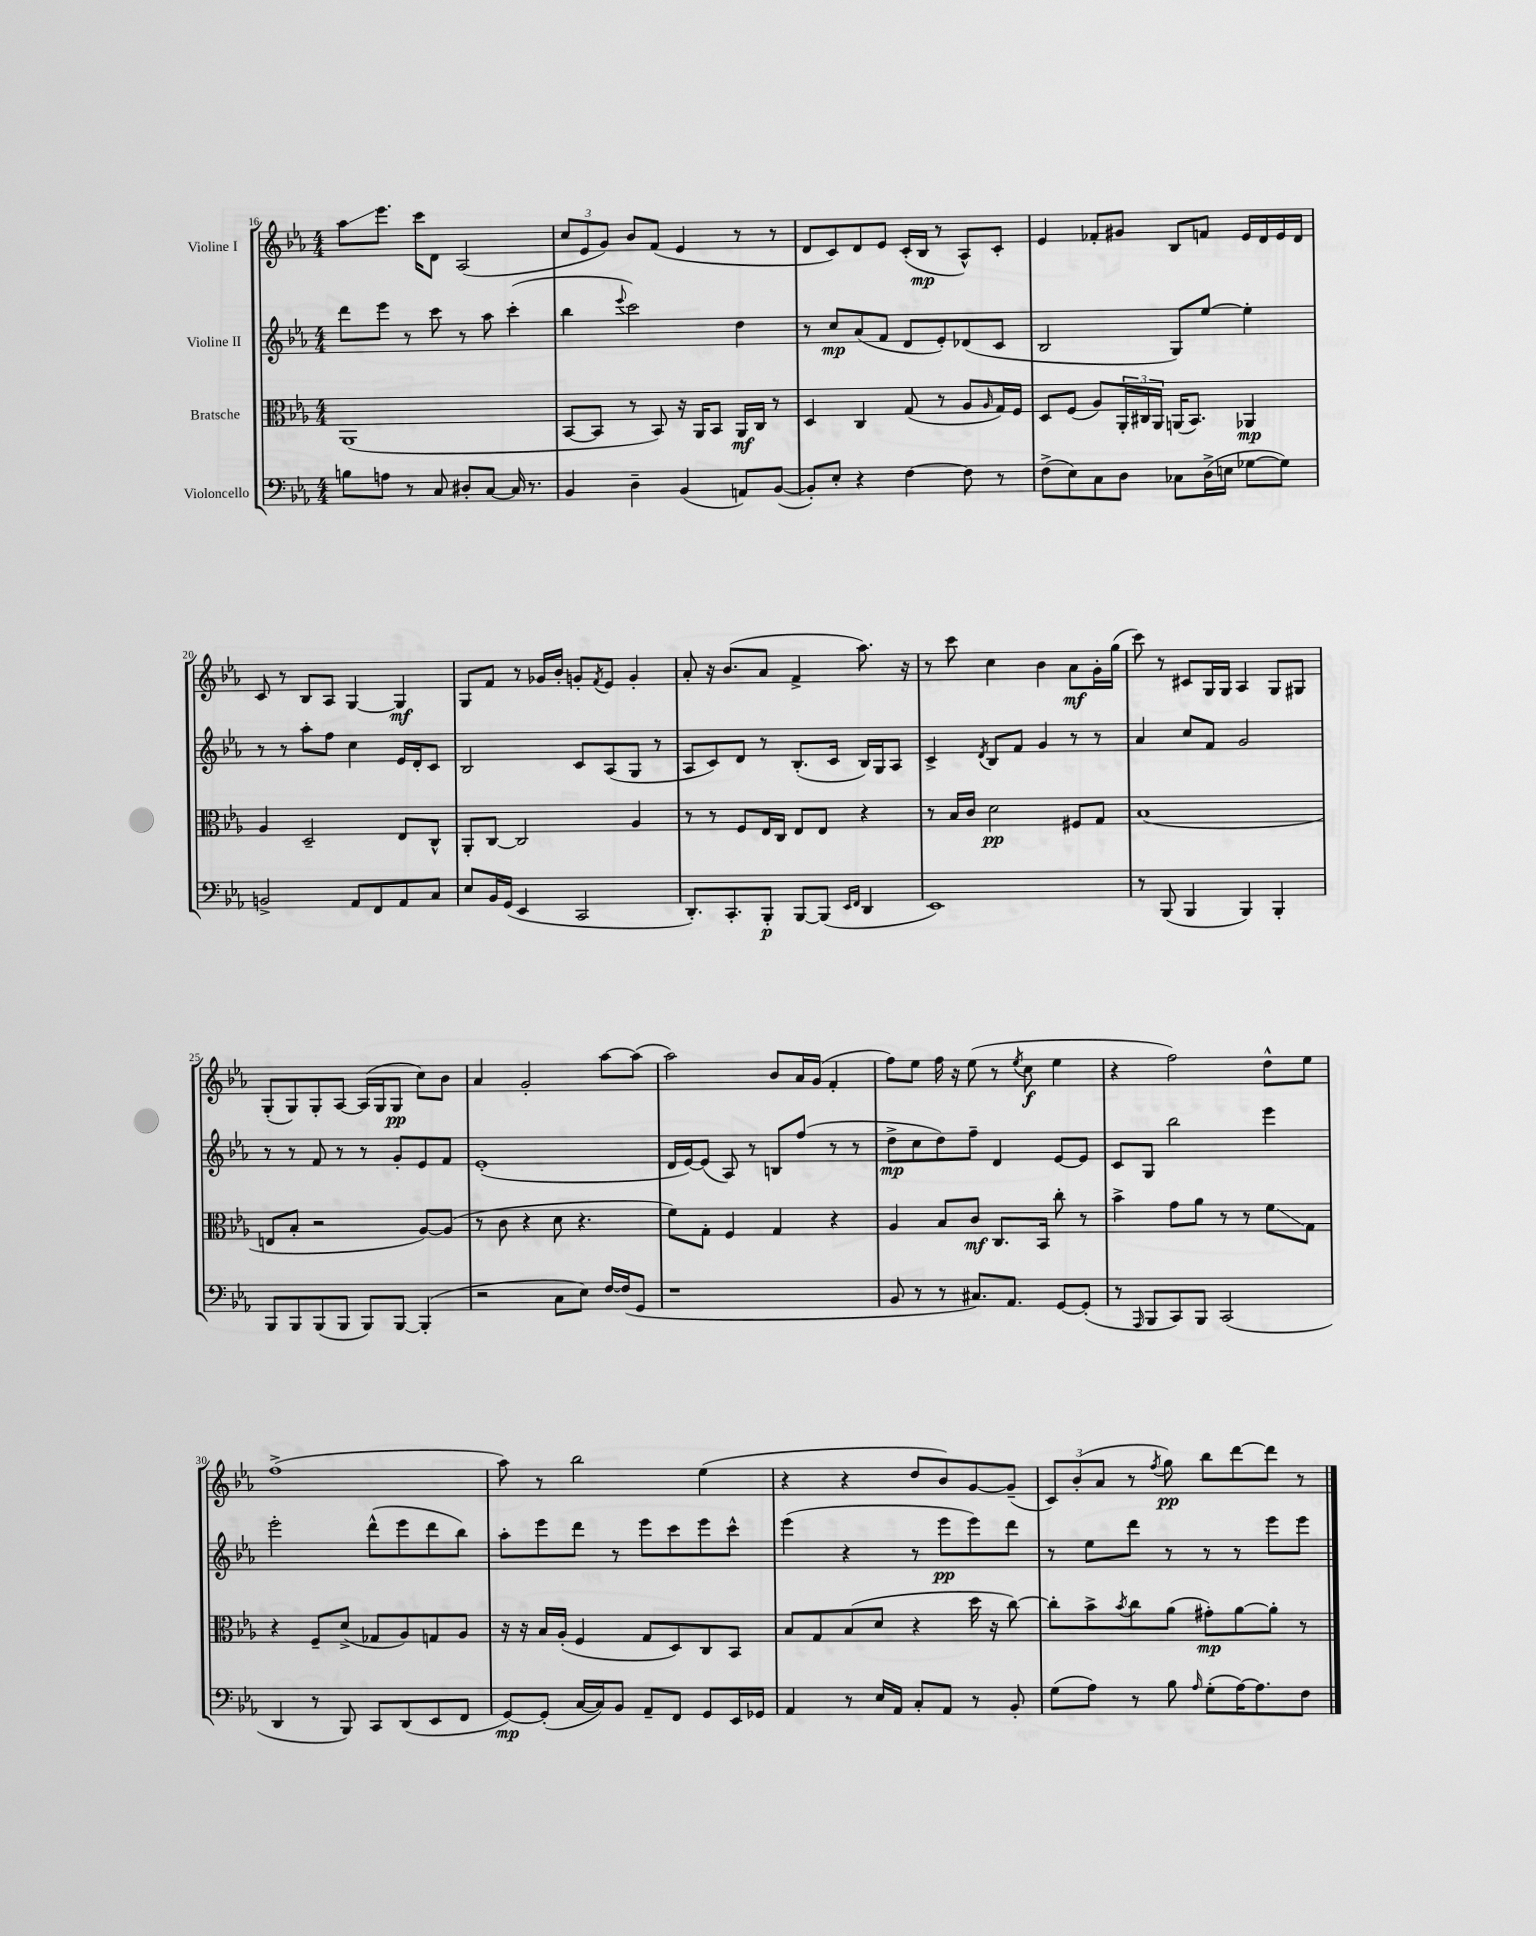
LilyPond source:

<<
\new StaffGroup <<
\new Staff = "s0" \with { instrumentName = "Violine I" } {
    \clef treble \key ees \major \numericTimeSignature \time 4/4
    aes''8\glissando ees'''8. c'''16 d'8 aes2( |
    \tuplet 3/2 { c''8 ees'8 g'8) } bes'8 f'8( ees'4 r8 r8 |
    d'8 c'8) d'8 ees'8 c'16-.( bes16\mp r8 aes8-^) c'8-. |
    ees'4 fes'8-. gis'8 bes8 f'8 ees'16 d'16 ees'16 d'16 |
    c'8 r8 bes8 aes8 g4~ g4\mf |
    g8 f'8 r8 ges'16 bes'16-. g'8-. \acciaccatura { f'8 } ees'8 g'4-. |
    aes'8-. r16 bes'8.( aes'8 f'4-> aes''8.) r16 |
    r8 c'''8 c''4 bes'4 aes'8\mf g'16-. g''16( |
    c'''8) r8 cis'8 g16 g16 aes4 g8 gis8 |
    g8-.( g8) g8-. aes8~ aes16( g16 g8\pp c''8) bes'8 |
    aes'4 g'2-. aes''8~ aes''8( |
    aes''2) bes'8 aes'16 g'16( f'4-. |
    f''8) ees''8 f''16 r16 ees''8( r8 \acciaccatura { ees''8 } c''8\f ees''4 |
    r4 f''2) d''8-^ ees''8 |
    f''1->( |
    aes''8) r8 bes''2 ees''4( |
    r4 r4 d''8 bes'8) g'8~ g'8--( |
    \tuplet 3/2 { c'8) bes'8-.( aes'8 } r8 \acciaccatura { f''8 } g''8\pp) bes''8 d'''8~ d'''8 r8 \bar "|." |
}
\new Staff = "s1" \with { instrumentName = "Violine II" } {
    \clef treble \key ees \major \numericTimeSignature \time 4/4
    d'''8 ees'''8 r8 c'''8 r8 aes''8 c'''4-.( |
    bes''4 \appoggiatura { ees'''8 } c'''2) d''4 |
    r8 c''8\mp aes'8( f'8 d'8 ees'8-.) des'8( c'8 |
    bes2 g8) ees''8~ ees''4-. |
    r8 r8 aes''8-. f''8 c''4 ees'16 d'16-. c'8 |
    bes2 c'8 aes8( g8 r8 |
    aes8 c'8) d'8 r8 bes8.-.( c'16 bes16) g16 aes8 |
    c'4-> \acciaccatura { d'8 } bes8 f'8 g'4 r8 r8 |
    aes'4 c''8 f'8 g'2 |
    r8 r8 f'8 r8 r8 g'8-. ees'8 f'8 |
    ees'1-.( |
    d'16 ees'16~) ees'8( aes8) r8 b8 f''8( r8 r8 |
    d''8->\mp c''8 d''8) f''8-- d'4 ees'8~ ees'8 |
    c'8 g8 bes''2 ees'''4 |
    ees'''2-. d'''8-^( ees'''8 d'''8 bes''8) |
    aes''8-. ees'''8 d'''8 r8 ees'''8 c'''8 ees'''8 c'''8-^ |
    ees'''4( r4 r8 ees'''8\pp ees'''8) d'''8 |
    r8 ees''8 d'''8 r8 r8 r8 ees'''8 ees'''8 \bar "|." |
}
\new Staff = "s2" \with { instrumentName = "Bratsche" } {
    \clef alto \key ees \major \numericTimeSignature \time 4/4
    aes,1( |
    bes,8~ bes,8 r8 bes,8) r16 aes,16 bes,8 aes,16\mf c16 r8 |
    d4 c4 g8( r8 aes8 \grace { aes16 } g16) f16 |
    d8 f8( aes8) \tuplet 3/2 { aes,16-. cis16 aes,16 } a,16( bes,8.) aes,4\mp |
    aes4 d2-- ees8 c8-^ |
    aes,8-. c8~ c2 aes4 |
    r8 r8 f8 ees16 c16 ees8 ees8 r4 |
    r8 bes16 c'16 d'2\pp fis8 g8 |
    bes1( |
    e8 bes8-. r2 aes8~) aes8( |
    r8 c'8 r4 d'8 r4. |
    f'8) g8-. f4 g4 r4 |
    aes4 bes8 c'8\mf c8. bes,16 c''8-. r8 |
    bes'4-> g'8 aes'8 r8 r8 f'8\glissando g8 |
    r4 f8-- d'8->( ges8 aes8) g8 aes8 |
    r16 r16 bes16 aes16-.( f4 g8 d8) c8 bes,8 |
    bes8 g8 bes8( d'8 r4 d''16 r16 c''8~) |
    c''8-. bes'8-> \acciaccatura { bes'8 } c''8 aes'8( gis'8-.\mp) aes'8~ aes'8-. r8 \bar "|." |
}
\new Staff = "s3" \with { instrumentName = "Violoncello" } {
    \clef bass \key ees \major \numericTimeSignature \time 4/4
    b8 a8 r8 c8 dis8-. c8~ c16 r8. |
    bes,4 d4-- bes,4( a,8) bes,8~( |
    bes,8-.) ees8-. r4 f4~ f8 r8 |
    f8->( ees8) c8 d8 ces8 d16->( e16 ges8~ ges8) |
    b,2-> aes,8 f,8 aes,8 c8 |
    ees8 bes,16 g,16( ees,4 c,2 |
    d,8.-.) c,8.-. bes,,8-.\p bes,,8~ bes,,8( \grace { ees,16 f,16 } d,4 |
    ees,1) |
    r8 bes,,8( bes,,4 bes,,4) bes,,4-. |
    bes,,8 bes,,8 bes,,8( bes,,8 bes,,8) bes,,8~ bes,,4-.( |
    r2 c8 ees8) f16~ f16( g,8 |
    r1 |
    bes,8 r8 r8 cis8.) aes,8. g,8~ g,8-.( |
    r8 \grace { aes,,16 } bes,,8 c,8) bes,,8 c,2( |
    d,4 r8 bes,,8) c,8 d,8( ees,8 f,8 |
    g,8~\mp) g,8-.( c16~ c16) bes,8 aes,8-- f,8 g,8 ees,16 ges,16 |
    aes,4 r8 ees16 aes,16 c8-. aes,8 r8 bes,8-. |
    g8( aes8) r8 bes8 \grace { aes16 } g8-.( aes16~) aes8. f8 \bar "|." |
}
>>
>>
\layout { \context { \Score currentBarNumber = #16 } }
